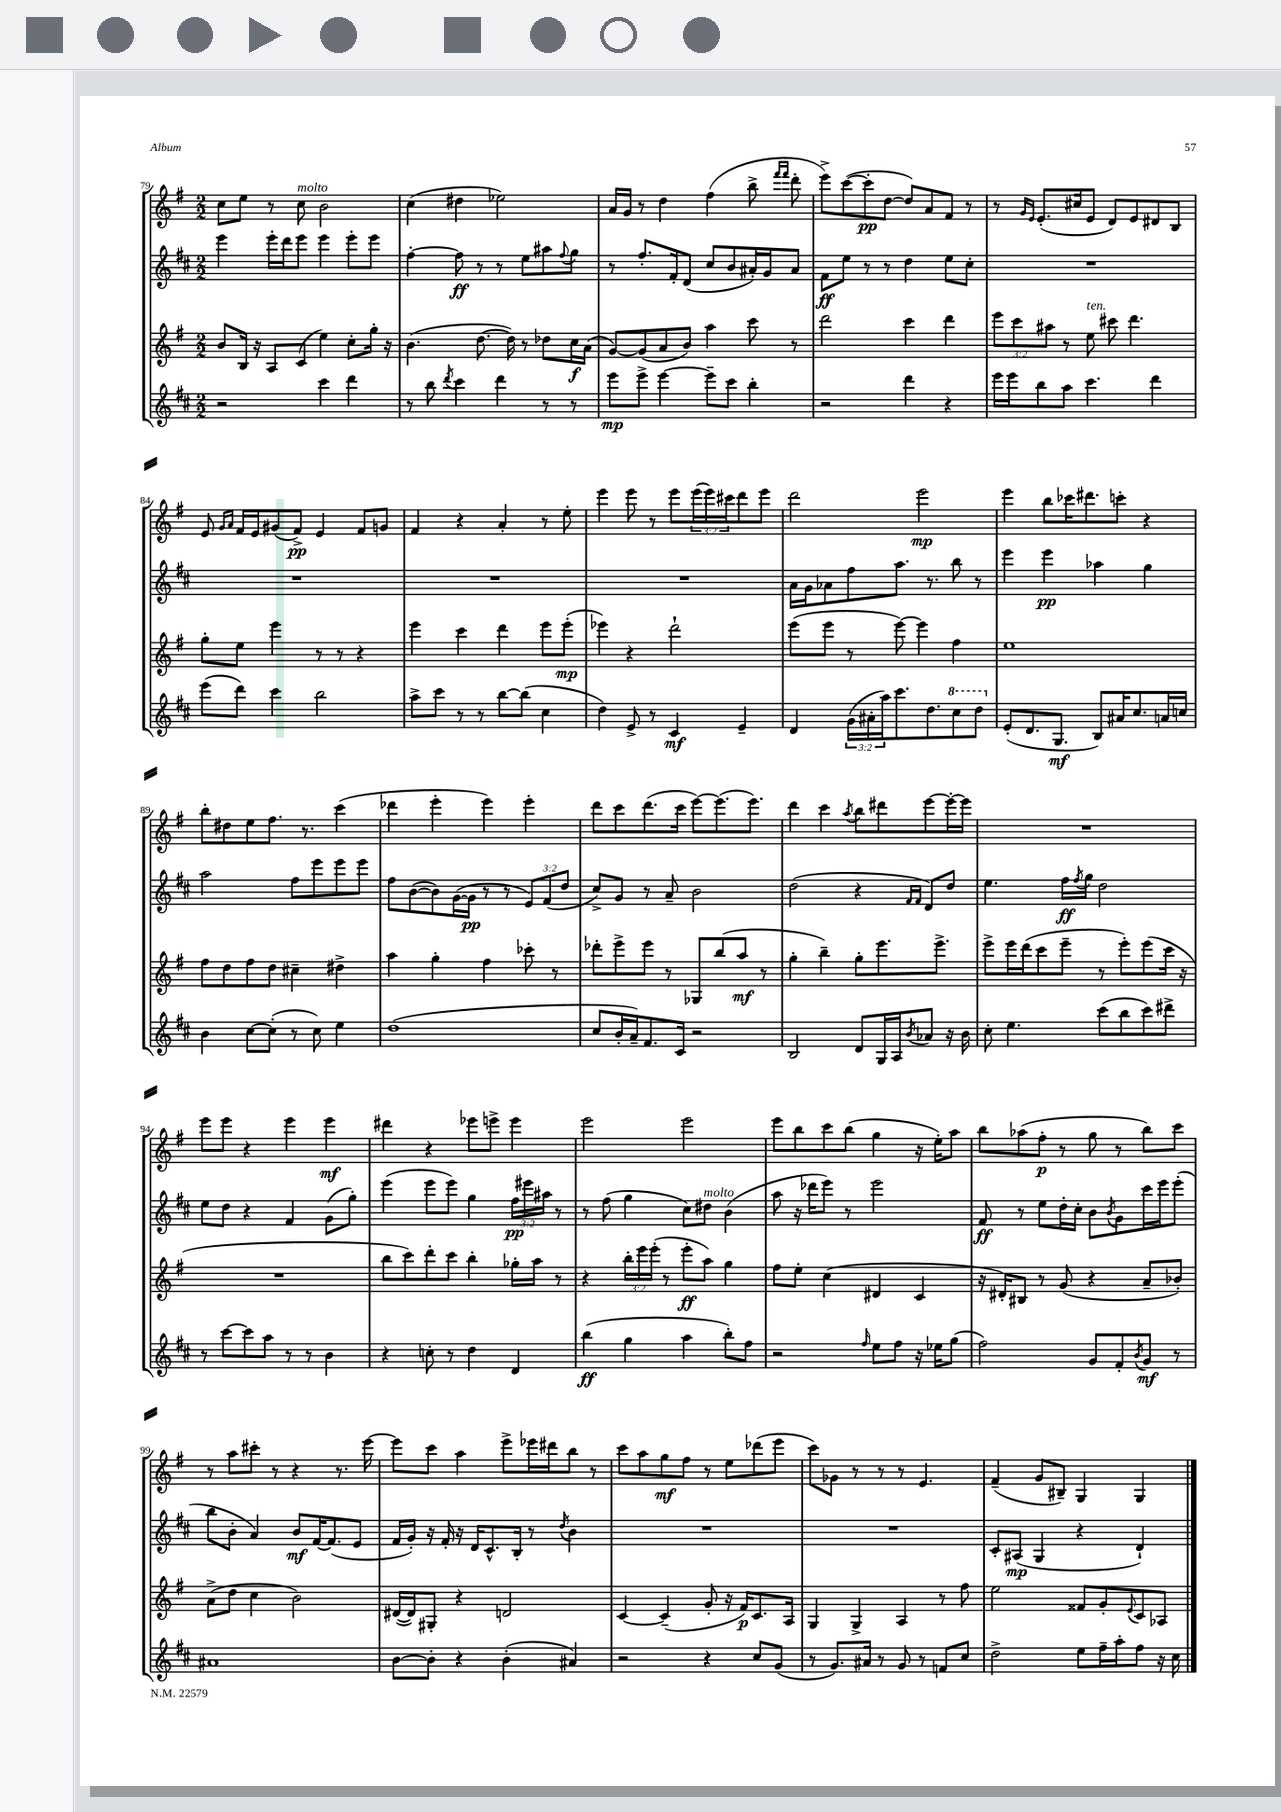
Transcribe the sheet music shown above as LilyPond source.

<<
\new StaffGroup <<
\new Staff = "s0" {
    \clef treble \key g \major \numericTimeSignature \time 2/2 \override Staff.TupletNumber.text = #tuplet-number::calc-fraction-text
    c''8 e''8 r8 c''8^\markup { \italic "molto" } b'2 |
    c''4( dis''4 ees''2) |
    a'16 g'16 r8 d''4 fis''4( b''8-> \grace { fis'''16 fis'''16 } d'''8-. |
    e'''8->) c'''8~( c'''8-.\pp d''8~ d''8) a'8 fis'8 r8 |
    r8 \grace { g'16 e'16 } e'8.-.( cis''16 e'8 d'8) e'8 dis'8 b8 |
    e'8 \grace { g'16 a'16 } fis'16 e'16 gis'8( fis'8->\pp) e'4 fis'8 g'8 |
    fis'4 r4 a'4-. r8 e''8-. |
    e'''4 e'''8 r8 e'''8 \tuplet 3/2 { e'''16( e'''16) cis'''16 } d'''8 e'''8 |
    d'''2 e'''2\mp |
    e'''4 b''8 ces'''16 dis'''8. c'''8-. r4 |
    b''8-. dis''8 e''8 fis''8. r8. c'''4( |
    des'''4 e'''4-. e'''4) e'''4-. |
    d'''8 c'''8 d'''8.( c'''16 e'''8~) e'''8.( e'''8.) |
    d'''4 c'''4 \acciaccatura { a''8 } b''8 dis'''8 e'''8~ e'''16~-. e'''16 |
    R1 |
    e'''8 e'''8 r4 e'''4 e'''4\mf |
    dis'''4 r4 ees'''8 e'''8-> e'''4 |
    e'''2 e'''2 |
    e'''8 b''8 c'''8 b''8( g''4 r16 e''16-.) a''8 |
    b''8 aes''8( fis''8-.\p r8 g''8 r8 b''8) c'''8 |
    r8 a''8 cis'''8-. r8 r4 r8. e'''16~ |
    e'''8 c'''8 a''4 e'''8-> ees'''16 dis'''16 b''8 r8 |
    c'''8 a''8 g''8\mf fis''8 r8 e''8 des'''8( e'''8 |
    c'''8) ges'8 r8 r8 r8 e'4. |
    fis'4--( g'8 bis8--) g4 g4 \bar "|." |
}
\new Staff = "s1" {
    \clef treble \key d \major \numericTimeSignature \time 2/2 \override Staff.TupletNumber.text = #tuplet-number::calc-fraction-text
    e'''4 e'''16-. d'''16 e'''8 e'''4 e'''8-. e'''8 |
    fis''4~-. fis''8\ff r8 r8 e''8 ais''8 \appoggiatura { fis''8 } g''8 |
    r8 fis''8.-. fis'16-. d'8( cis''8 b'8 ais'16-.) g'16 ais'8 |
    fis'8\ff e''8 r8 r8 d''4 e''8 cis''8-. |
    R1 |
    R1 |
    R1 |
    R1 |
    a'16 g'16 aes'8 fis''8 a''8. r8. b''8 r8 |
    e'''4 e'''4\pp aes''4 g''4 |
    a''2 fis''8 e'''8 e'''8 e'''8 |
    fis''8 b'8~( b'8) g'16~( g'16\pp r8 r8 \tuplet 3/2 { e'8) fis'8( d''8 } |
    cis''8->) g'8 r8 a'8-- b'2 |
    d''2( r4 \grace { fis'16 fis'16 } d'8) d''8 |
    e''4. fis''16\ff \acciaccatura { fis''8 } g''16 d''2 |
    e''8 d''8 r4 fis'4 g'8( g''8-.) |
    e'''4( e'''8 e'''8) g''4 \tuplet 3/2 { fis''16\pp eis'''16 ais''16 } r8 |
    r8 fis''8( g''4 cis''8) dis''8^\markup { \italic "molto" } b'4( |
    a''8 r16 des'''16 e'''8) r8 e'''2 |
    fis'8\ff r8 e''8 d''16-. cis''16-. b'8 \acciaccatura { b'8 } g'8 cis'''16 e'''16 e'''8-.( |
    b''8 b'8-. a'4) b'8\mf fis'16~ fis'8.( e'8 |
    fis'16 g'16-.) r16 fis'16-. r16 d'16 cis'8.-^ b16-. r8 \acciaccatura { d''8 } b'4 |
    R1 |
    R1 |
    cis'8-. ais8\mp( g4 r4 d'4-!) \bar "|." |
}
\new Staff = "s2" {
    \clef treble \key g \major \numericTimeSignature \time 2/2 \override Staff.TupletNumber.text = #tuplet-number::calc-fraction-text
    b'8 b16 r16 a8 c'8( e''4) c''8-. g''16-. r16 |
    b'4.( d''8.~ d''16) r8 des''8 c''16\f a'16( |
    g'8~) g'8( a'8 b'8) a''4 c'''8 r8 |
    d'''2 c'''4 d'''4 |
    \tuplet 3/2 { e'''8 c'''8 ais''8 } r8 e''8^\markup { \italic "ten." } cis'''8 d'''4. |
    g''8-. e''8 e'''4 r8 r8 r4 |
    e'''4 c'''4 d'''4 e'''8 e'''8-.\mp( |
    ees'''4) r4 d'''2-! |
    e'''8( e'''8 r8 e'''8~) e'''4 fis''4 |
    e''1 |
    fis''8 d''8 fis''8 d''8 cis''4-- dis''4-> |
    a''4 g''4-. fis''4 ces'''8-. r8 |
    des'''8-. e'''8-> e'''8 r8 ges8 b''8( a''8\mf r8 |
    g''4-. b''4--) g''8-. e'''8. e'''8.-> |
    e'''8-> e'''16 d'''16( c'''8 e'''8-- r8 e'''8-.) e'''8( c'''16 r16 |
    R1 |
    b''8 c'''8) d'''8-. c'''8 b''4-. ges''16-. a''16 r8 |
    r4 \tuplet 3/2 { b''16-. e'''16 e'''16-.( } r8 e'''8-.\ff a''8) g''4 |
    fis''8 e''8-. c''4( dis'4 c'4 |
    r16 dis'16-.) bis8 r8 g'8( r4 a'8-- bes'8-.) |
    a'8->( d''8 c''4 b'2) |
    dis'16~( dis'16) gis8-. r4 d'2 |
    c'4~ c'4--( g'8-. r16 fis'16\p) c'8. a16 |
    g4 g4-> a4 r8 fis''8 |
    e''2 fisis'8 g'8-. \appoggiatura { e'8 } c'8 aes8 \bar "|." |
}
\new Staff = "s3" {
    \clef treble \key d \major \numericTimeSignature \time 2/2 \override Staff.TupletNumber.text = #tuplet-number::calc-fraction-text
    r2 cis'''4 d'''4 |
    r8 b''8 \acciaccatura { d'''8 } cis'''4 d'''4 r8 r8 |
    e'''8\mp e'''8-> e'''4~ e'''8-- cis'''8 b''4-. |
    r2 d'''4 r4 |
    e'''16 e'''16 b''8 a''8 cis'''4. d'''4 |
    e'''8( d'''8) cis'''4 b''2 |
    a''8-> cis'''8 r8 r8 b''8~ b''8( cis''4 |
    d''4) e'8-> r8 cis'4\mf e'4-- |
    d'4 \tuplet 3/2 { g'16( ais'16-. a''16) } cis'''8. d''8. \ottava #1 cis'''8 d'''8 \ottava #0 |
    e'8-.( d'8. g8.\mf b8) ais'16 cis''8. a'16 c''16 |
    b'4 cis''8~ cis''8-.( r8 cis''8) e''4 |
    d''1( |
    cis''8 b'16-. a'16--) fis'8. cis'16 r2 |
    b2 d'8 g16 a16 \acciaccatura { b'8 } aes'8 r16 b'16 |
    cis''8-. e''4. cis'''8( b''8 cis'''8) dis'''8-> |
    r8 cis'''8~ cis'''8 a''8 r8 r8 b'4 |
    r4 c''8-. r8 d''4 d'4 |
    b''4\ff( g''4 a''4 b''8-.) fis''8 |
    r2 \grace { fis''16 } e''8 fis''8 r16 ees''16 g''8( |
    fis''2) g'8 fis'8-. \acciaccatura { b'8 } g'8\mf r8 |
    ais'1 |
    b'8~ b'8-. r4 b'4-.( ais'4) |
    r2 r4 cis''8 g'8( |
    r8 g'8.) ais'16 r8 g'8 r8 f'8 cis''8 |
    d''2-> e''8 fis''16-- a''16-. fis''8 r16 cis''16 \bar "|." |
}
>>
>>
\layout { \context { \Score currentBarNumber = #79 } }
